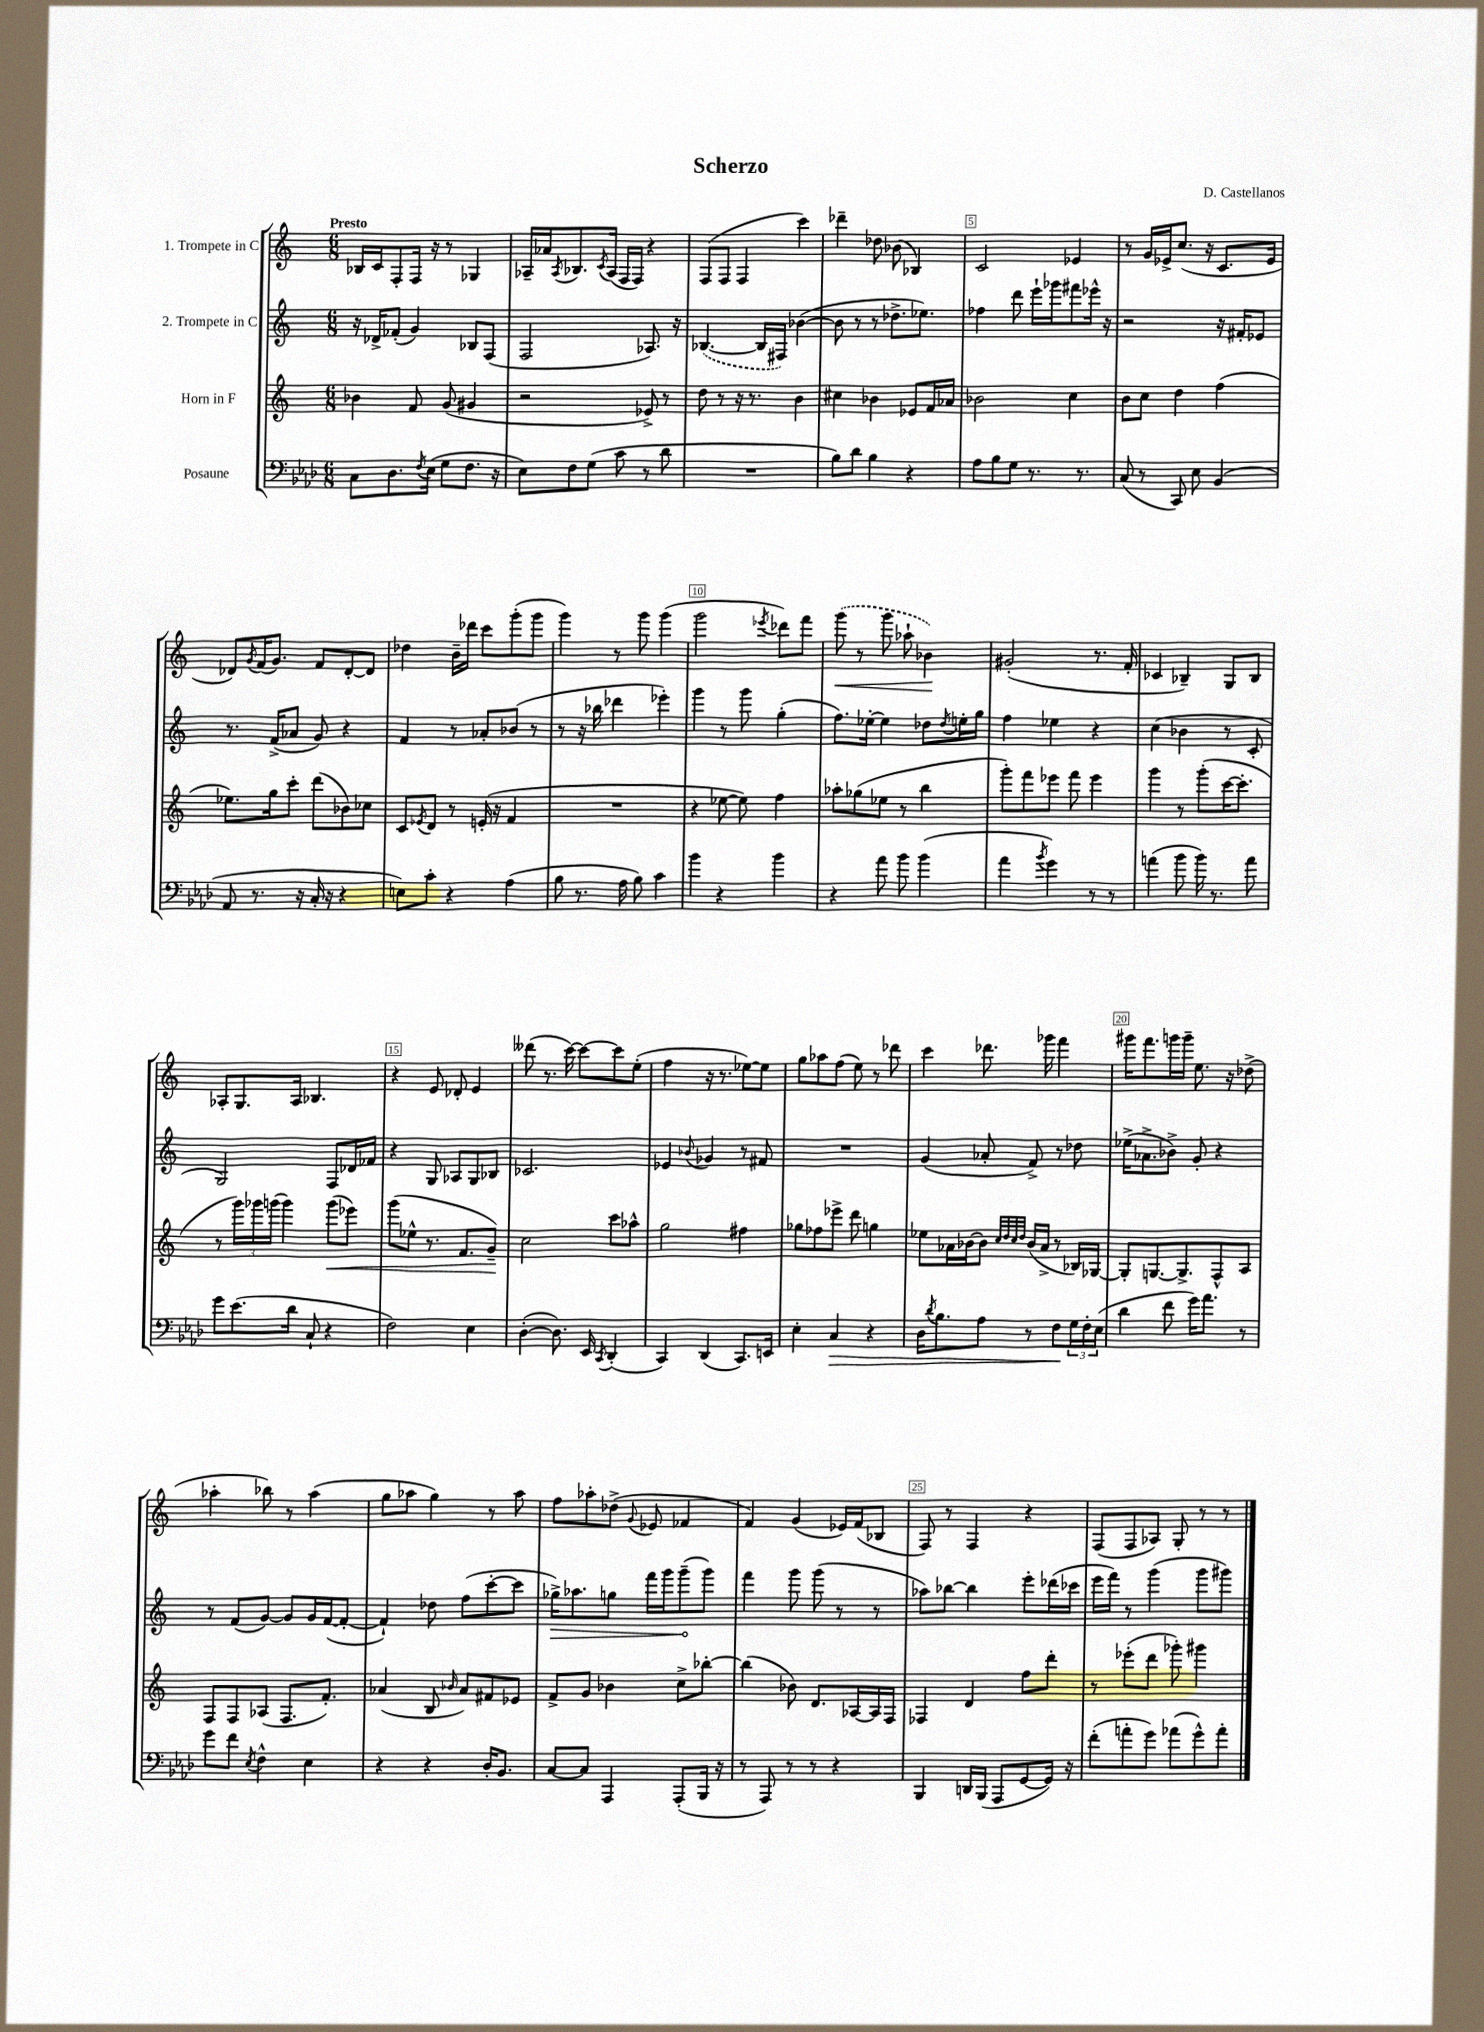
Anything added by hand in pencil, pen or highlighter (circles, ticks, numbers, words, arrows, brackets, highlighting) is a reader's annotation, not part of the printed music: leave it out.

**kern	**kern	**kern	**kern
*staff4	*staff3	*staff2	*staff1
*clefF4	*clefG2	*clefG2	*clefG2
*k[b-e-a-d-]	*k[]	*k[]	*k[]
*M6/8	*M6/8	*M6/8	*M6/8
8C\L	4b-\	16r	16B-/LL
.	.	16d-^/LK	16c/J
8.D-\	.	(8f-'/J	8F'/
.	8f/	4g/)	16F/Jk
8qF/	.	.	.
(16E-\Jk	.	.	16r
8G\L	(8g/	.	8r
8.F\J	4g#/	8B-/L	4G-/
.	.	(8F/J	.
16r	.	.	.
=	=	=	=
8E-\L)	2r	2F/	16A-~/LL
.	.	.	16a-/J
.	.	.	8qA-/
8F\	.	.	8.B-/
(8G\J	.	.	.
.	.	.	8qc/
.	.	.	(16A-/Jk
8c\	.	.	16F/LL
.	.	.	16F/JJ)
8r	8e-^/)	8.A-/)	4r
8d-\	8r	.	.
.	.	16r	.
=	=	=	=
2.r	8dd\	([4.B-/	(8F/L
.	8r	.	8F/J
.	16r	.	4F/
.	8.r	.	.
.	.	16B-/]LL	.
.	.	16F#/JJ)	.
.	4b\	([4b-\	4ccc\)
=	=	=	=
8B-\L)	4cc#\	8b-\]	4ddd-~\
8d-\J	.	8r	.
4B-\	4b-\	8r	8dd-\
.	.	8.dd-^\L	(8b-\
4r	8e-/L	.	4B-/)
.	.	8.ee-\J)	.
.	16f/L	.	.
.	16a-/JJ	.	.
=	=	=	=
8A-\L	2b-\	4ff-\	2c/
8B-\	.	.	.
8G\J	.	8ddd\	.
8.r	.	16eee`\LL	.
.	.	16ggg-\J	.
.	4cc\	8fff#\	4e-/
8.r	.	.	.
.	.	16eee-^^\Jk	.
.	.	16r	.
=	=	=	=
(8C/	8b\L	2r	8r
8r	8cc\J	.	16g/LL
.	.	.	16e-^/J
8CC/)	4dd\	.	(8.cc/J
8E-\	.	.	.
.	.	.	16r
(4BB-/	(4ff\	16r	8.c/L
.	.	16f#'/LK	.
.	.	8e-/J	.
.	.	.	16e-/Jk
=	=	=	=
8AA-/	8.ee-\L)	8.r	8d-/L)
.	.	.	8qg/
8.r	.	.	(16f/K
.	16gg\k	(16f^/LK	8.g/J)
.	8ccc'\J	8a-/J	.
16r	.	.	.
16C'/	(8ddd\L	8g/)	8f/L
16r	.	.	.
4r	8b-\)	4r	[8d-'/
.	8cc-\J	.	8d-/]J
=	=	=	=
8E\L)	8c/L	4f/	4dd-\
.	8qe-/	.	.
8c'\J	8d/J	.	.
4r	8r	8r	16b~\LL
.	.	.	16ddd-\JJ
.	(16e'/	8a-'/L	8ccc\L
.	16r	.	.
(4A-\	4f/	(8b-/J	(8ggg'\
.	.	8r	8ggg\J
=	=	=	=
8B-\	2.r	8r	4ggg\)
8.r	.	16r	.
.	.	16bb-\	.
.	.	4ddd-\	8r
16A-\	.	.	.
8B-\)	.	.	8ggg\
4c\	.	4eee-'\)	(4ggg\
=	=	=	=
4b-\	4r	4ggg\	2ggg\
4r	[8ee-\	8r	.
.	8ee-\])	8ggg\	.
.	.	.	8qeee-/
4b-\	4ff\	(4gg'\	8ddd-\L)
.	.	.	8fff\J
=	=	=	=
4r	8aa-'\L	8.ff\L)	(8ggg\
.	(8gg-\	.	8r
.	.	[16ee-'\Jk	.
8a-\	8ee-\J	4ee-\]	8ggg\
8b-\	8r	.	8aa-`\
(4b-\	4bb\	8dd-\L	4b-\)
.	.	8qdd-/	.
.	.	16ee'\L	.
.	.	16gg\JJ	.
=	=	=	=
4a-\	8ggg'\L)	4ff\	(2g#'/
.	8fff\	.	.
8qb-/	.	.	.
4g\)	8eee-\J	4ee-\	.
.	8fff\	.	.
8r	4eee-\	4r	8.r
8r	.	.	.
.	.	.	16f'/
=	=	=	=
(4a\	4ggg\	(4cc\	4c-/
8b-\	8r	4b-\	4B-~/)
16b-\)	(8ggg'\L	.	.
8.r	.	.	.
.	[16ccc\K	8r	8G/L
.	8.ccc'\]J	.	.
8a\	.	8c'/	8B-/J
=	=	=	=
8g\L	8r	2G/)	8A-'/L
(8.e-\	24ggg\LL)	.	8.G/
.	24ggg-\	.	.
.	(24ggg\JJ	.	.
.	4ggg\)	.	.
16d-\Jk	.	.	16A-/Jk
8C`/	.	.	4.B-/
4r	(8ggg\L	8F/L	.
.	8eee-\J)	16d-/L	.
.	.	16f-/JJ	.
=	=	=	=
2F\)	(8ggg\L	4r	4r
.	8ee-^^\J	.	.
.	8.r	8G/	8e/
.	.	8A-/L	8d-'/
.	8.f/L	.	.
4E-\	.	8G/	4e/
.	8g~/J)	8B-/J	.
=	=	=	=
([4D-'\	2cc\	2.c-/	(8ddd--\
.	.	.	8.r
8.D-\])	.	.	.
.	.	.	[16ccc\)
.	.	.	8ccc\_L
16EE-/	.	.	.
8qCC/	.	.	.
(4DD-'/	8ccc\L	.	8ccc\]
.	8aa-^^\J	.	(8ee'\J
=	=	=	=
4CC/)	2gg\	4e-/	4ff\
.	.	8qqb-/	.
(4DD-/	.	4g-/	16r
.	.	.	8.r
8.CC/L)	4ff#\	8r	[8ee-\L)
.	.	8f#/	8ee-\]J
16EE/Jk	.	.	.
=	=	=	=
4E-'\	8gg-\L	2.r	8gg\L
.	8ff-\	.	8aa-\
4C/	8eee-^\J	.	(8ff\J
.	8ddd\	.	8ee\)
4r	4gg\	.	8r
.	.	.	8ddd-\
=	=	=	=
16D-\LK	8ee-\L	(4g/	4ccc\
8qd-/	.	.	.
8.B-\	.	.	.
.	16a-\L	.	.
.	[16b-\J	.	.
8A-\J	8b-\]J	8a-'/	8.ddd-\
.	32qqcc/LLL	.	.
.	32qqdd/	.	.
.	32qqcc/	.	.
.	32qqdd/JJJ	.	.
8r	(16b-/LL	8f^/)	.
.	16a-^/JJ	.	16ggg-\
8F\L	8r	8r	4fff\
24G\L	16B-/LL)	8dd-\	.
24F'\	.	.	.
.	[16G-/JJ	.	.
(24E-\JJ	.	.	.
=	=	=	=
4d-\	8G-'/]L	(16ee-^\LK	16ggg#\LK
.	.	8.a-^\	8.fff\
.	[8.G/	.	.
8f\	.	8b-^\J)	16ggg\L
.	8.G^/]	.	16ggg~\JJ
16g\LK)	.	8g'/	8.ee\
8.a-\J	.	.	.
.	8F^^/	4r	.
.	.	.	16r
8r	8A/J	.	(8dd-^\
=	=	=	=
8g\L	8F/L	8r	4aa-'\
8f\J	8F/	(8f/L	.
8qE-/	.	.	.
4F^^\	(8A-/J	[8g/J)	8bb-\)
.	8.F/L	8g/]L	8r
4E-\	.	16g/L	(4aa-\
.	8.f'/J)	([16f/J	.
.	.	8f'/_J	.
=	=	=	=
4r	(4a-/	4f`/])	8gg\L
.	.	.	8aa-\J
4r	8B/	8dd-\	4gg\)
.	16qqb-/	.	.
.	8a-/L)	(8ff\L	.
16D-'/LK	8f#/	[8ccc'\	8r
8.BB-/J	.	.	.
.	8e-/J	8ccc\]J	8aa-\
=	=	=	=
[8C/L	8f^/L	16gg-^\LK)	8ff\L
.	.	8.aa-\	.
8C/]J	8g/J	.	8aa-'\
4AAA-/	4b-\	8gg\J	(8dd-^\J
.	.	.	8qqg/
.	.	16fff\LL	8e-/
.	.	16ggg\J	.
(8AAA-'/L	8cc^\L	(8ggg~\	4f-/
16BBB-/Jk	[8bb-'\J	8ggg\J)	.
16r	.	.	.
=	=	=	=
8r	(4bb-\]	4fff\	4f/)
8AAA-/)	.	.	.
8r	8b-\)	8ggg\	(4g/
8r	8.d/L	(8ggg\	.
4r	.	8r	16e-/LL)
.	[16A-/L	.	(16f/J
.	16A-/]	8r	8B-/J
.	16F/JJ	.	.
=	=	=	=
4BBB-/	4F-/	8aa-\L)	8F/)
.	.	[8bb-\J	8r
16DD/LL	4d/	4bb-\]	4F/
(16BBB-/JJ	.	.	.
8AAA-/L	.	.	.
[8GG/	8ff\L	8eee'\L	4r
16GG/]Jk)	8ddd'\J	(16ddd-\L	.
16r	.	16ccc-\JJ	.
=	=	=	=
(8f'\L	8r	16eee\LL	(8F/L
.	.	16fff\JJ)	.
8a'\	(8eee-'\L	8r	8F/
8g\J)	8ddd\J	(4ggg\	8A-/J)
(8a-\L	8ggg-'\)	.	8G'/
8g^^\)	4ggg#\	8ggg\L	8r
8a-'\J	.	8ggg#\J)	8r
==	==	==	==
*-	*-	*-	*-
